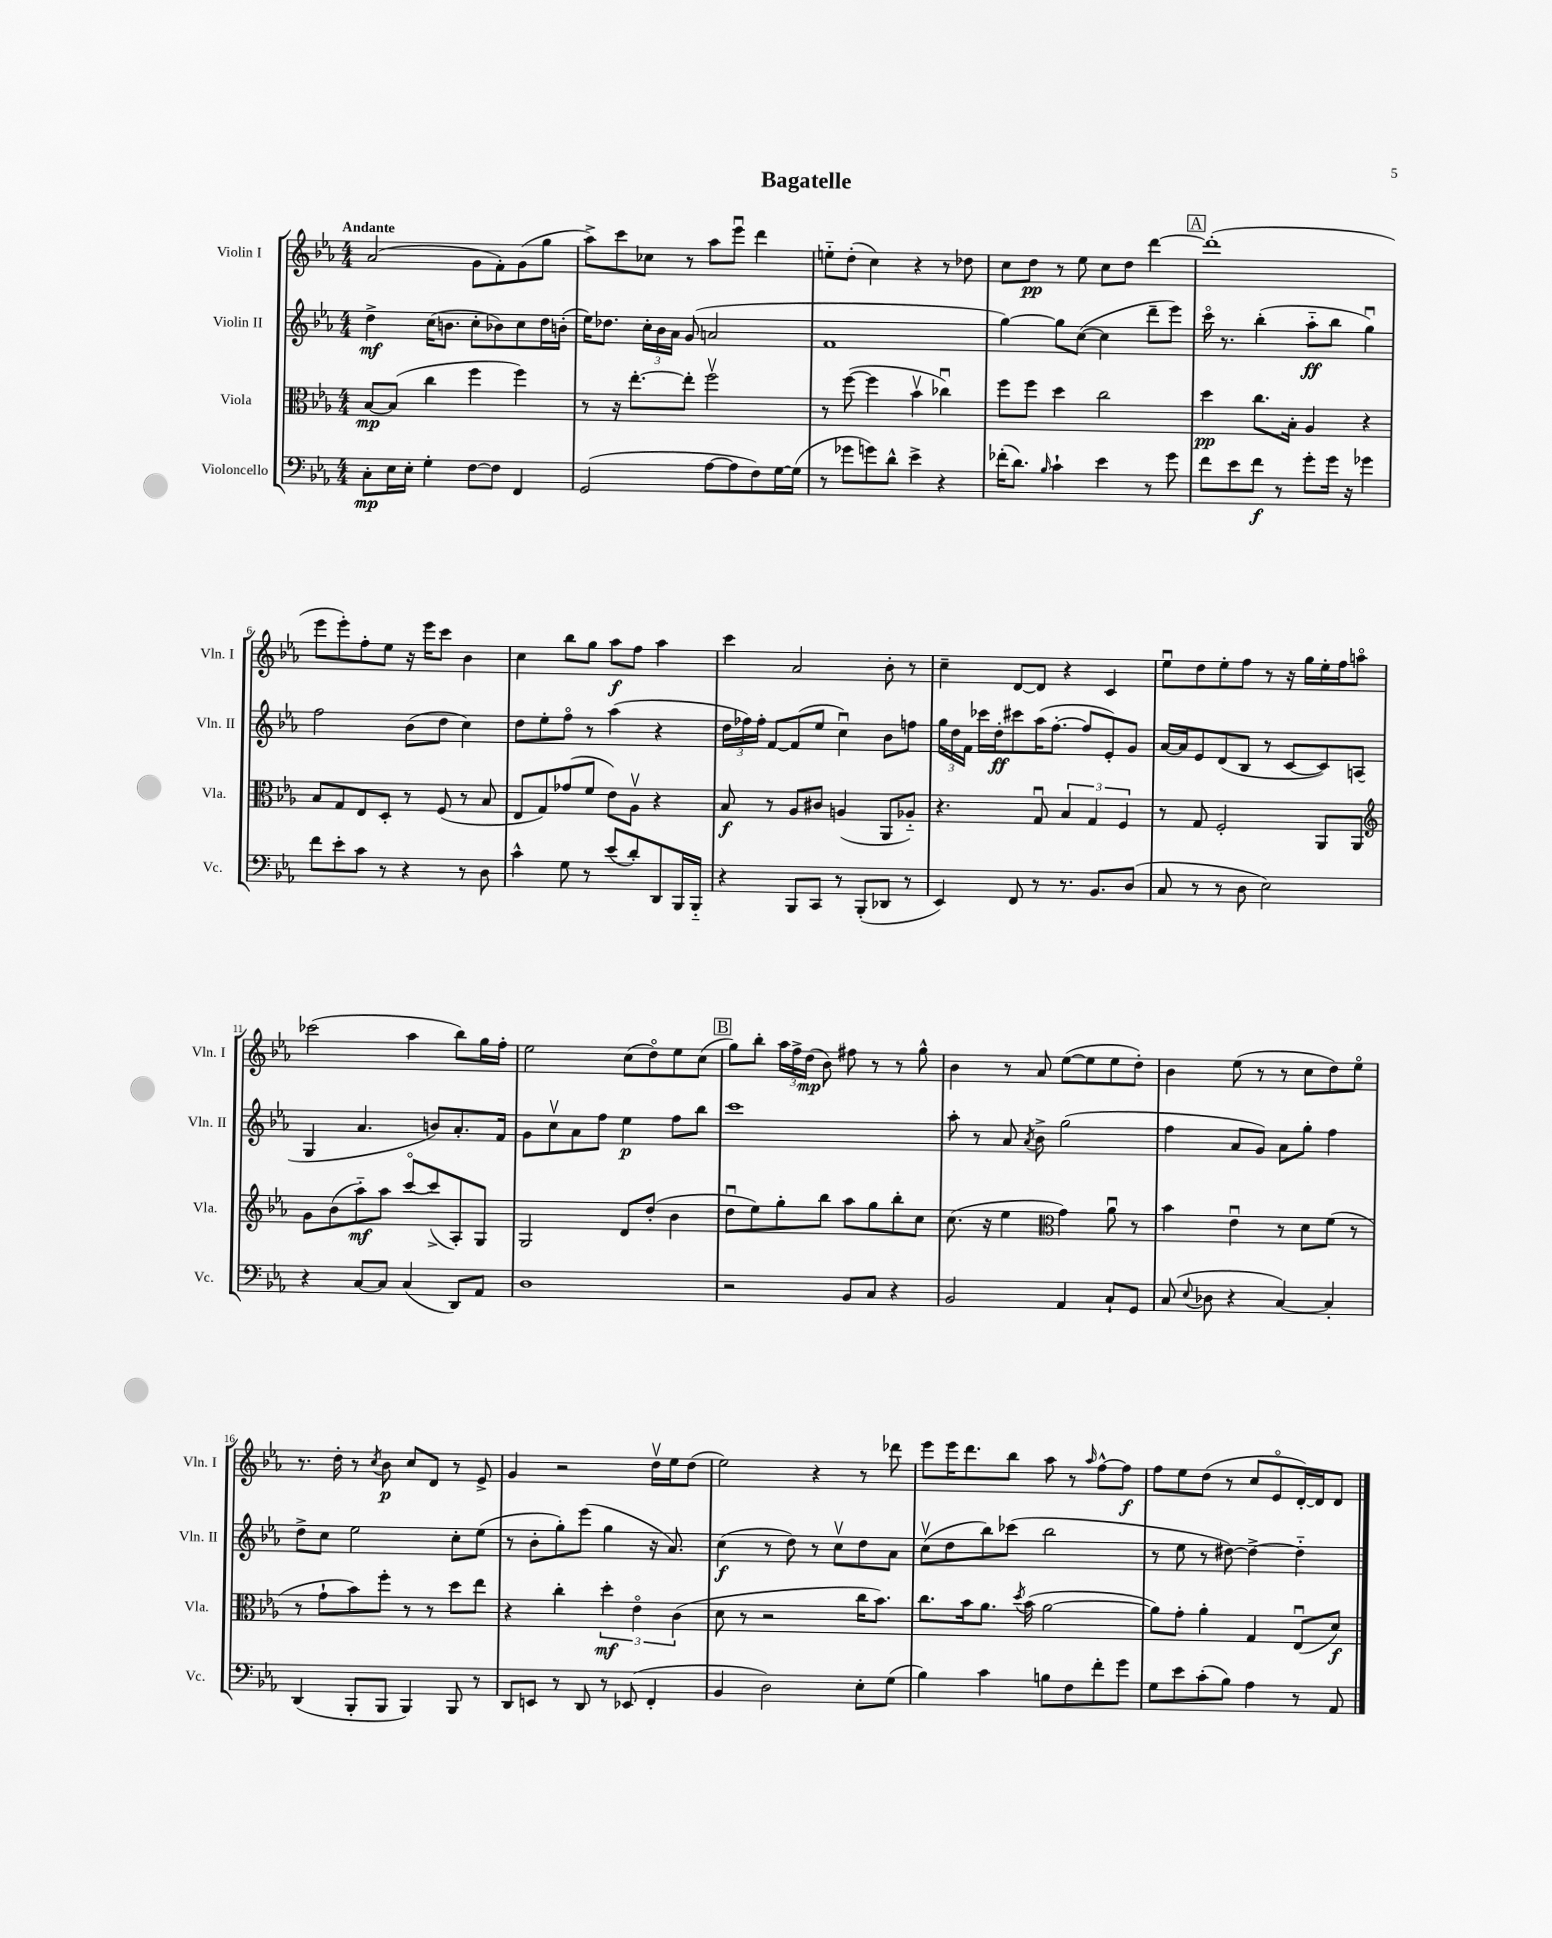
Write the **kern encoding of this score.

**kern	**kern	**kern	**kern
*staff4	*staff3	*staff2	*staff1
*clefF4	*clefC3	*clefG2	*clefG2
*k[b-e-a-]	*k[b-e-a-]	*k[b-e-a-]	*k[b-e-a-]
*M4/4	*M4/4	*M4/4	*M4/4
8C'\L	[8B-/L	4dd^\	(2a-/
16E-\L	(8B-/]J	.	.
16E-'\JJ	.	.	.
4G'\	4cc\	(16cc\LK	.
.	.	8.b\J	.
[8F\L	4ff\	8cc'\L	8g\L
8F\]J	.	8b-\)	8f'\)
4FF/	4ff\)	8cc\	(8g\
.	.	16dd\L	8gg\J
.	.	(16b'\JJ	.
=	=	=	=
(2GG/	8r	16ee-\LK)	8aa-^\L)
.	.	8.dd-\J	.
.	16r	.	8ccc\
.	[8.ee-'\L	.	.
.	.	24cc'\LL	8cc-\J
.	.	24b-\	.
.	.	24a-\JJ	.
.	8ee-'\]J	(8g/	8r
[8A-\L	2ffv\	2a/	8aa-\L
8A-\]	.	.	8eee-u\J
8F\)	.	.	4ddd\
[16G\L	.	.	.
(16G\]JJ	.	.	.
=	=	=	=
8r	8r	1f	8ee'~\L
8g-\L	([8ff\	.	(8dd'\J
8g\)	4ff\]	.	4cc\)
8d^^\J	.	.	.
4e-^\	4b-v\	.	4r
4r	4cc-u\)	.	8r
.	.	.	8dd-\
=	=	=	=
(16f-'\LK	8ff\L	[4gg\)	8cc\L
8.d\J)	.	.	.
.	8ff\J	.	8dd\J
16qqB-/	.	.	.
4c`\	4dd\	8gg\]L	8r
.	.	([8cc\J	8ee-\
4e-\	2cc\	4cc\]	8cc\L
.	.	.	8dd\J
8r	.	8ddd~\L	[4ddd\
8g\	.	8eee-\J)	.
=	=	=	=
8f\L	4dd\	16ccco\	(1ddd']
.	.	8.r	.
8e-\	.	.	.
8f\J	8.cc\L	(4bb-'\	.
8r	.	.	.
.	16B-'\Jk	.	.
8g'\L	4A-/	8aa-'~\L	.
16g\Jk	.	8bb-\J	.
16r	.	.	.
4g-\	4r	4ggu\)	.
=	=	=	=
8f\L	8B-/L	2ff\	8eee-\L
8e-'\	8G/	.	8eee-'\)
8c\J	8E-/	.	8ff'\
8r	8D'/J	.	8ee-\J
4r	8r	(8b-\L	16r
.	.	.	16eee-\LK
.	(8F/	8dd\J	8ccc\J
8r	8r	4cc\)	4b-\
8D\	8B-/	.	.
=	=	=	=
4c^^\	8E-/L	8dd\L	4cc\
.	8G/)	8ee-'\	.
8G\	(8g-/	8ffo\J	8bb-\L
8r	8f/J	8r	8gg\J
(8e-/L	8e-\L)	(4aa-\	8aa-\L
8d'/)	8A-v\J	.	8ff\J
8DD/	4r	4r	4aa-\
16BBB-/L	.	.	.
16BBB-'~/JJ	.	.	.
=	=	=	=
4r	8B-/	24dd\LL	4ccc\
.	.	24ff-\)	.
.	.	24ff-'\JJ	.
.	8r	[8f/L	.
8BBB-/L	8A-/L	(8f/]	2a-/
8CC/J	8c#/J	8ee-/J	.
8r	(4A/	4ccu\)	.
(8BBB-'/L	.	.	.
8DD-/J	8AA-/L	8b-\L	8b-'\
8r	8A-'~/J)	8ff\J	8r
=	=	=	=
4EE-/)	4.r	24gg\LL	4cc~\
.	.	24dd\	.
.	.	24f\JJ	.
.	.	16ccc-\LL	.
.	.	16dd'\J	.
8FF/	.	8ccc#\	[8d/L
8r	8Gu/	(16aa-\K	8d/]J
.	.	[8.ff'\J	.
8.r	6B-/	.	4r
.	.	8ff/]L	.
.	6G/	.	.
8.BB-/L	.	.	.
.	.	8e-'/)	4c/
.	6F/	.	.
(8D/J	.	8g/J	.
=	=	=	=
8C/	8r	[16a-/LL	8ee-u\L
.	.	16a-/]J	.
8r	8G/	8e-/	8dd\
8r	2F'/	(8d/	8ee-'\
8D\	.	8B-/J	8ff\J
2E-\)	.	8r	8r
.	.	[8c/L	16r
.	.	.	16gg\LL
.	8AA-/L	8c/])	16ee-'\
.	.	.	16ff\J
.	8AA-/J	(8A/J	8aao\J
=	=	=	=
*	*clefG2	*	*
4r	8g\L	4G/	(2ccc-\
.	(8b-\	.	.
[8C/L	8aa-'~\)	4.a-/	.
8C/]J	8aa-\J	.	.
(4C/	[8ccco/L	.	4aa-\
.	(8ccc^/]	8b/L)	.
8DD/L)	8A-'/)	8.a-'/	8bb-\L)
8AA-/J	8G/J	.	16gg\L
.	.	16f/Jk	16ff'\JJ
=	=	=	=
1D	2G/	8g\L	2ee-\
.	.	8ccv\	.
.	.	8a-\	.
.	.	8ff\J	.
.	8d/L	4ee-\	(8cc\L
.	(8dd'/J	.	8ddo\)
.	4b-\	8ff\L	8ee-\
.	.	8bb-\J	(8cc\J
=	=	=	=
2r	8ddu\L	1ccc	8gg\L)
.	8ee-\)	.	8bb-'\J
.	8gg'\	.	24aa-\LL
.	.	.	24ff^\
.	.	.	(24dd\JJ
.	8bb-\J	.	8b-\)
8BB-/L	8aa-\L	.	8ff#\
8C/J	8gg\	.	8r
4r	8bb-'\	.	8r
.	8cc\J	.	8gg^^\
=	=	=	=
2BB-/	(8.cc\	8aa-'\	4b-\
.	.	8r	.
.	16r	.	.
.	4ee-\	8a-/	8r
.	.	8qa-/	.
.	.	8b-^\	8a-/
*	*clefC3	*	*
4AA-/	4g\)	(2gg\	([8ee-\L
.	.	.	8ee-\]
8C`/L	8a-u\	.	8ee-\
8GG/J	8r	.	8dd'\J)
=	=	=	=
(8C/	4b-\	4ff\	4b-\
8qqE-/	.	.	.
8D-\	.	.	.
4r	4e-u\	8a-/L	(8ee-\
.	.	8g/J)	8r
[4C/)	8r	8a-\L	8r
.	8d\L	8gg'\J	8cc\L
4C'/]	(8f\J	4ff\	8dd\)
.	8r	.	8ee-o\J
=	=	=	=
(4DD/	8r	8dd^\L	8.r
.	8g`\L	8cc\J	.
.	.	.	16dd'\
8BBB-'/L	8b-\)	2ee-\	8r
.	.	.	8qcc/
8BBB-/J	8ff'\J	.	8b-\
4BBB-/)	8r	.	8cc/L
.	8r	.	8d/J
8BBB-/	8dd\L	8cc'\L	8r
8r	8ee-\J	(8ee-\J	8e-^/
=	=	=	=
8DD/L	4r	8r	4g/
8EE/J	.	8b-'\L	.
8r	4cc'\	8gg'\)	2r
8DD/	.	(8eee-\J	.
8r	6dd'\	4gg\	.
(8EE-/	.	.	.
.	6e-o\	.	.
4FF'/	.	16r	16ddv\LL
.	.	8.a-/)	16ee-\J
.	(6c\	.	.
.	.	.	(8dd\J
=	=	=	=
4BB-/	8d\	(4cc\	2ee-\)
.	8r	.	.
2D\)	2r	8r	.
.	.	8dd\)	.
.	.	8r	4r
.	.	8ccv\L	.
8E-'\L	16cc\LK	8dd\	8r
.	8.b-\J)	.	.
(8G\J	.	8a-\J	8ddd-\
=	=	=	=
4B-\)	8.cc\L	(8ccv\L	8eee-\L
.	.	8dd\	16eee-\K
.	16b-\k	.	8.ddd\
4c\	8.a-\J	8bb-\)	.
.	.	(8ccc-\J	8bb-\J
.	8qdd/	.	.
.	(16b-\	.	.
8B\L	[2a-\	2bb-\	8aa-\
8F\	.	.	8r
.	.	.	16qqaa-/
8f'\	.	.	[8ff^^\L
8g\J	.	.	8ff\]J
=	=	=	=
8G\L	8a-\]L)	8r	8ff\L
8e-\	8g'\J	8ee-\	8ee-\
(8c'\	4a-'\	8r	(8dd\J
8B-\J)	.	[8dd#\)	8r
4A-\	4G/	4dd#^\_	8cc/L
.	.	.	8e-o/
8r	(8E-u/L	4dd#'~\]	[16d'/L)
.	.	.	16d/]J
8AA-/	8d/J)	.	8d/J
==	==	==	==
*-	*-	*-	*-
